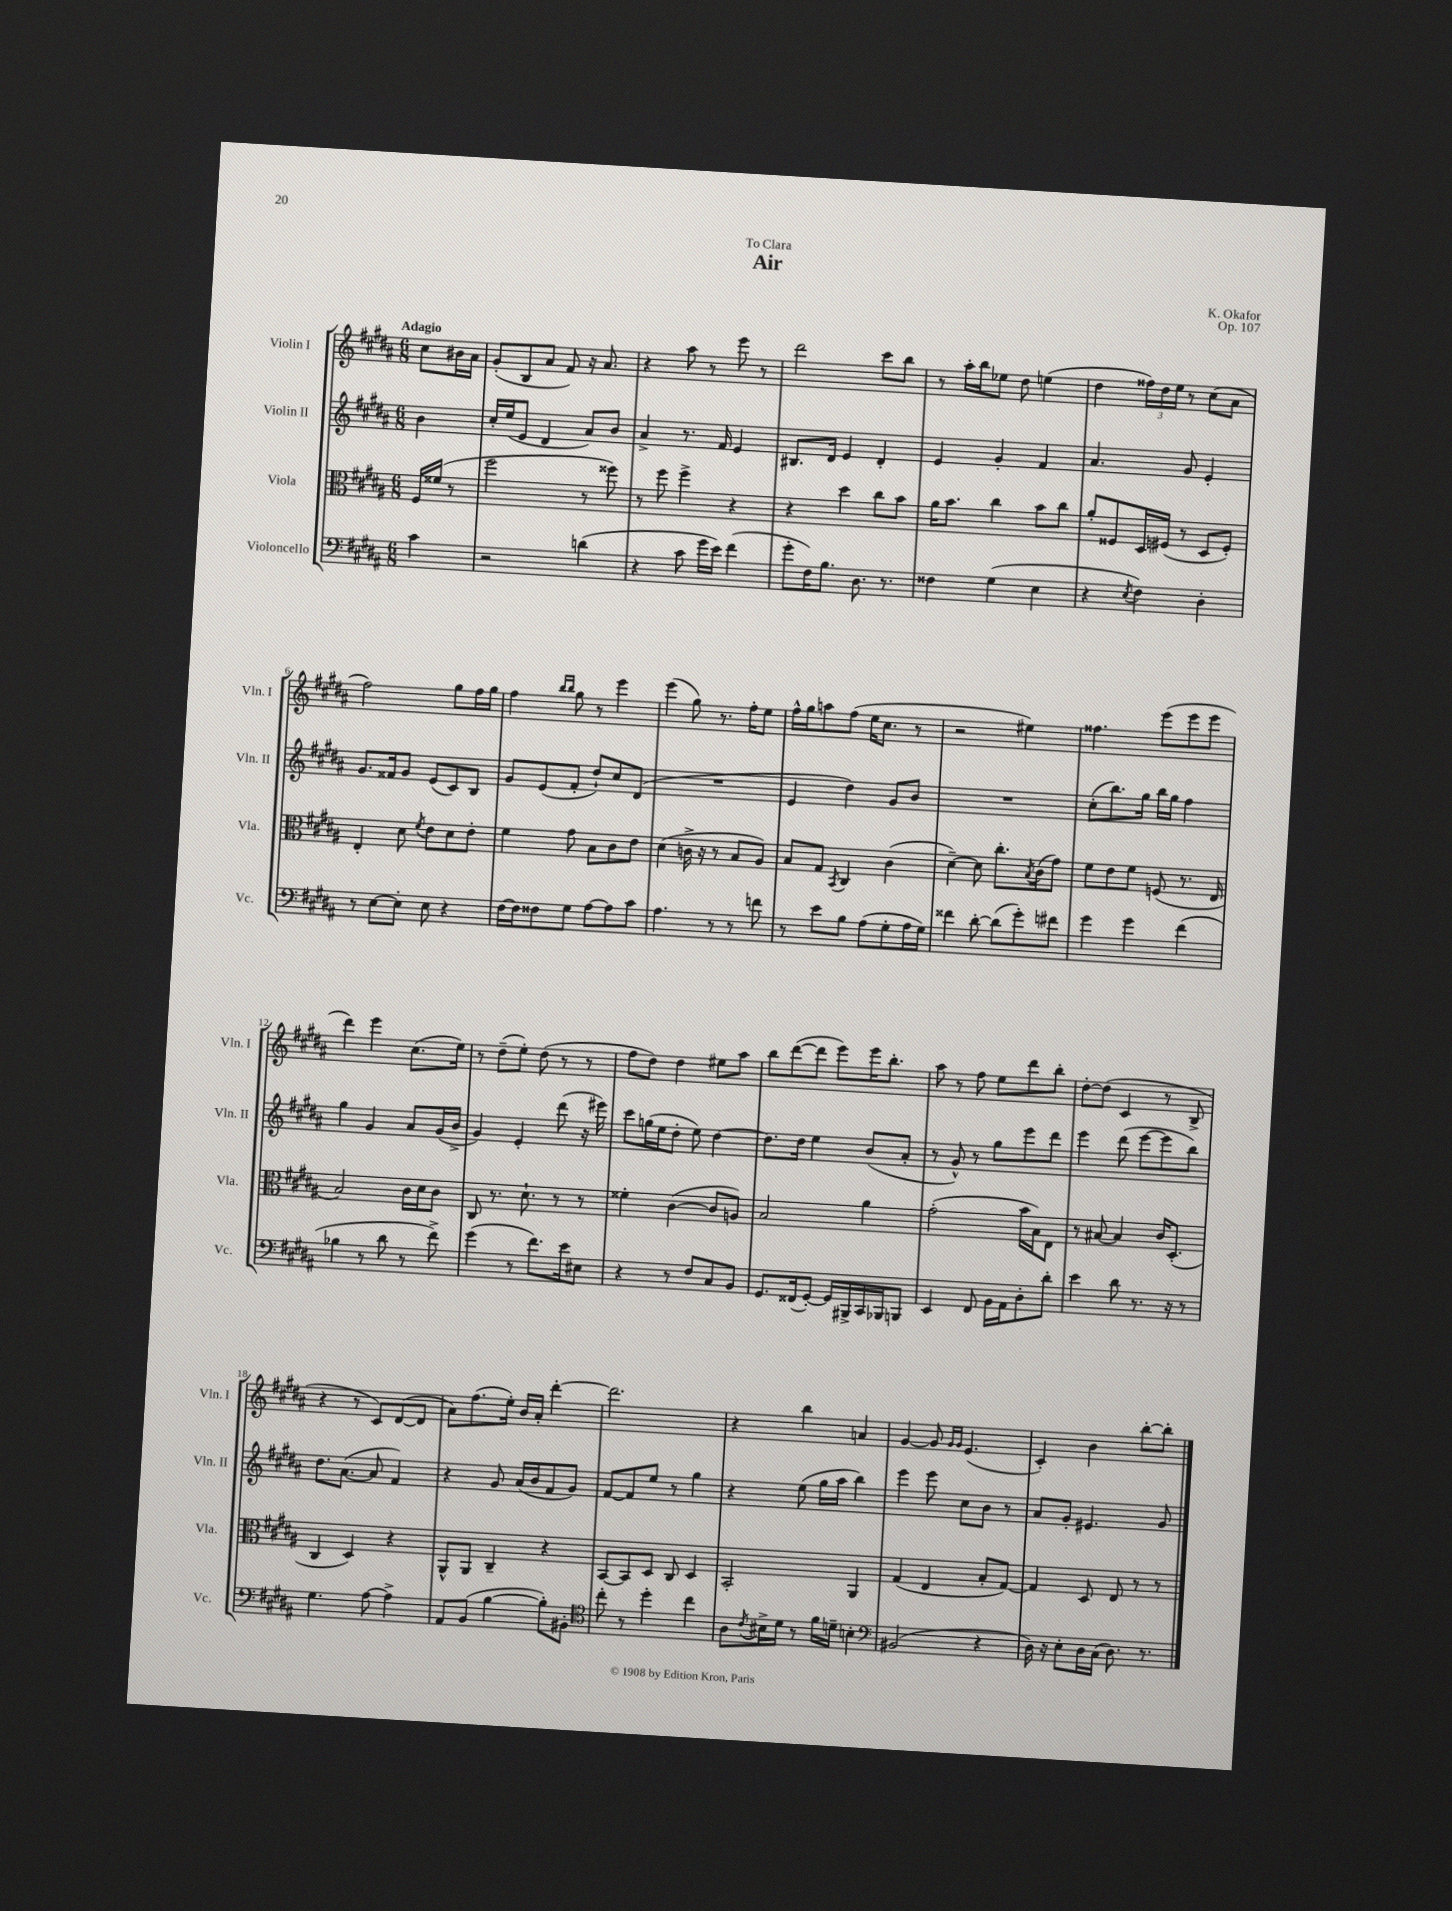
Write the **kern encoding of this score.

**kern	**kern	**kern	**kern
*staff4	*staff3	*staff2	*staff1
*clefF4	*clefC3	*clefG2	*clefG2
*k[f#c#g#d#a#]	*k[f#c#g#d#a#]	*k[f#c#g#d#a#]	*k[f#c#g#d#a#]
*M6/8	*M6/8	*M6/8	*M6/8
4c#\	16F#/LL	4b\	8cc#\L
.	(16f##/JJ	.	.
.	8r	.	16b#\L
.	.	.	16a#\JJ
=	=	=	=
2r	2ff#\	16cc#'/LL	(8g#'/L
.	.	(16ee/J	.
.	.	8e/J	8B/
.	.	4d#/	8a#/J
.	.	.	8f#/)
(4d\	8r	8a#/L)	16r
.	.	.	8.a#/
.	8ff##\)	8b/J	.
=	=	=	=
4r	8r	4a#^/	4r
.	8ff#\	.	.
8c#\	4ff#^\	8.r	8aa#\
16g#\LL	.	.	8r
16e\JJ)	.	16f#/	.
(4f#\	4r	4e/	8eee\
.	.	.	8r
=	=	=	=
8g#'\L	4r	8.B#/L	2ddd#\
16F#\K)	.	.	.
8.B\J	.	16d#/Jk	.
.	4dd#\	4e/	.
8.D#\	.	.	.
.	8cc#\L	4d#'/	8ccc#\L
8.r	.	.	.
.	8b\J	.	8bb\J
=	=	=	=
4F##\	16a#\LK	4e/	8r
.	8.b\J	.	.
.	.	.	16aa#'\LL
.	.	.	16bb\J
(4G#\	4cc#\	4g#'/	8ee-\J
.	.	.	8dd#\
4E\	8b\L	4f#/	(4ee\
.	8cc#\J	.	.
=	=	=	=
4r	8a#'/L	4.a#/	4dd#\
.	8F##/	.	.
8qE/	.	.	.
4F#\)	16D#/L	.	24ff##\LL)
.	.	.	24dd#\
.	(16F#/JJ	.	.
.	.	.	24ee\JJ
.	8r	8g#/	8r
4D#'\	8D#/L	4e'/	(8cc#\L
.	8F#'/J)	.	8a#\J
=	=	=	=
8r	4E'/	8.g#/L	2ff#\)
[8E\L	.	.	.
.	.	16f##/k	.
8E'\]J	8d#\	8g#/J	.
.	8qf#/	.	.
8E\	8e\L	(8e/L	.
4r	8d#\	8c#/)	8gg#\L
.	8e'\J	8B/J	16ff#\L
.	.	.	16gg#\JJ
=	=	=	=
[16F#\LL	4f#\	8g#/L	4ff#\
16F#\]J	.	.	.
8F##\	.	(8e/	.
.	.	.	16qqbb/LL
.	.	.	16qqbb/JJ
8G#\J	8g#\	8f#'/J	8gg#\
[8A#\L	8B\L	8dd#`/L)	8r
8A#\]	8c#\	8cc#/	4eee\
8c#\J	8e\J	(8d#/J	.
=	=	=	=
4.A#\	(4d#\	2.r	(4eee\
.	16c^\	.	8gg#\)
.	16r	.	.
8r	8r	.	8.r
8r	8B/L	.	.
.	.	.	16ff#'\LK
8f\	8A#/J)	.	8ee\J
=	=	=	=
8r	8B/L	4e/	16ff#^^\LL
.	.	.	16gg#\J
8e\L	8G#/J	.	8aa\
.	8qBB/	.	.
8B\J	4C#/	4dd#\)	(8ff#\J
(8A#\L	.	.	16ee\LK
.	.	.	8.cc#\J
8G#'\	(4c#\	8g#/L	.
16A#\L	.	8b/J	8r
16G#\JJ)	.	.	.
=	=	=	=
4f##\	[4d#~\)	2.r	2r
[8d#'\	8d#\]	.	.
(8d#\]L	8.cc#'\L	.	.
8g#'\)	.	.	4ee#\)
.	8qB/	.	.
.	(16c#\k	.	.
8f#\J	8g#\J)	.	.
=	=	=	=
4g#\	8f#\L	(8cc#'\L	4.ff##\
.	8e\	8.bb\)	.
4g#\	8f#\J	.	.
.	.	16gg#\Jk	.
.	(8F/	16bb\LL	(8eee\L
.	.	16gg#\JJ	.
(4f#\	8.r	4ff#\	8eee\
.	.	.	8eee\J
.	16E/	.	.
=	=	=	=
4B-\	2B/)	4gg#\	4ddd#\)
8r	.	4g#/	4eee\
8d#\	.	.	.
8r	16c#\LL	8a#/L	(8.cc#\L
.	16d#\J	.	.
8f#^\)	8c#\J	(16g#/L	.
.	.	16b^/JJ	16ee\Jk)
=	=	=	=
(4g#\	8C#/	4g#/)	8r
.	8.r	.	(8dd#~\L
8r	.	4e'/	8ee'\J)
.	8.d#`\	.	.
8.f#\L)	.	.	(8dd#\
.	8r	(8ddd#\	8r
16e\k	.	.	.
8E#\J	8r	16r	8r
.	.	16eee#\)	.
=	=	=	=
4r	4f##'\	8ccc#\L	8ff#\L
.	.	(16gg\L	8dd#\J)
.	.	16ee\J	.
8r	([4c#\	8dd#'\J	4dd#\
8F#/L	.	8ee\)	.
8C#/	8c#/]L	[4dd#\	8ee#\L
8BB/J	8A/J)	.	8aa#\J
=	=	=	=
8.GG#/L	2B/	8.dd#\]L	8bb\L
.	.	.	([8ddd#\
(16FF##/k	.	16dd#\Jk	.
[8GG#'/J)	.	4ee\	8ddd#\]J
16GG#/]LL	.	.	8eee\L)
16BBB#^/	.	.	.
16CC#/	4a#\	(8b/L	16eee\K
16BBB-/J	.	.	8.bb'\J
8BBB/J	.	8a#'/J	.
=	=	=	=
4EE/	(2g#'\	8r	8aa#\
.	.	8g#^^/)	8r
8FF#/	.	8r	8ff#\
16BB\LL	.	8gg#\L	8ee\L
16AA#\J	.	.	.
8D#'\	16b\LL	8eee\	8ddd#\
.	16B\J)	.	.
8d#'\J	8E\J	8ddd#\J	8bb'\J
=	=	=	=
4e\	8r	4eee\	[8dd#'\L
.	[8B#/	.	(8dd#\]J
8d#\	4B#/]	(8ddd#\	4c#/
8.r	.	[8eee\L	.
.	16c#/LK	8eee\]	8r
16r	(8.D#'/J	.	.
8r	.	8bb\J)	8B^/
=	=	=	=
4.G#\	4C#/	8.dd#\L	4r
.	.	([8.a#\J	.
.	4D#/)	.	8r
[8A#\	.	8a#/]	8c#/L)
4A#^\]	4r	4f#/)	([8d#/
.	.	.	8d#/]J
=	=	=	=
8AA#/L	8AA#^^/L	4r	8a#\L)
(8BB/J	8AA#/J	.	(8.ff#\
[4B\	4C#~/	8g#/	.
.	.	.	16ee'\Jk)
.	.	(16a#/LL	16b/LL
.	.	16b/J	16a#'/JJ
8B'\]L)	4r	8f#/	[4ddd#'\
8BB#'\J	.	8g#/J)	.
=	=	=	=
*clefC4	*	*	*
8cc#'\	[8BB/L	[8f#/L	2.ddd#\]
8r	8BB/]	8f#/]	.
4dd#'\	8D#/J	8ee/J	.
.	8C#/	8r	.
4cc#\	4D#/	4gg#\	.
=	=	=	=
8A#\L	2BB'/	4r	4r
8qc#/	.	.	.
16B#^\L	.	.	.
16d#\JJ	.	.	.
8r	.	(8ee\	4bb\
16f#\LL	.	16gg#\LL	.
16d~\JJ	.	16aa#\JJ	.
4B'\	4AA#/	4bb\)	4a/
=	=	=	=
*clefF4	*	*	*
(2BB#/	(4G#/	4eee\	[4g#/
.	4E/	8eee\	8g#/]
.	.	.	16qqg#/LL
.	.	.	16qqg#/JJ
.	.	8cc#\L	(4.e/
4r	8B'/L	8b\J	.
.	[8G#/J)	8r	.
=	=	=	=
16D#\)	4G#/]	8a#/L	4c#'/)
16r	.	.	.
8E'\L	.	8g#'/J	.
16D#\L	8D#/	4.e#/	4b\
(16C#\JJ	.	.	.
8.D#\)	8E/	.	.
.	8r	.	[8bb'\L
8.r	.	.	.
.	8r	8g#/	8bb'\]J
==	==	==	==
*-	*-	*-	*-
